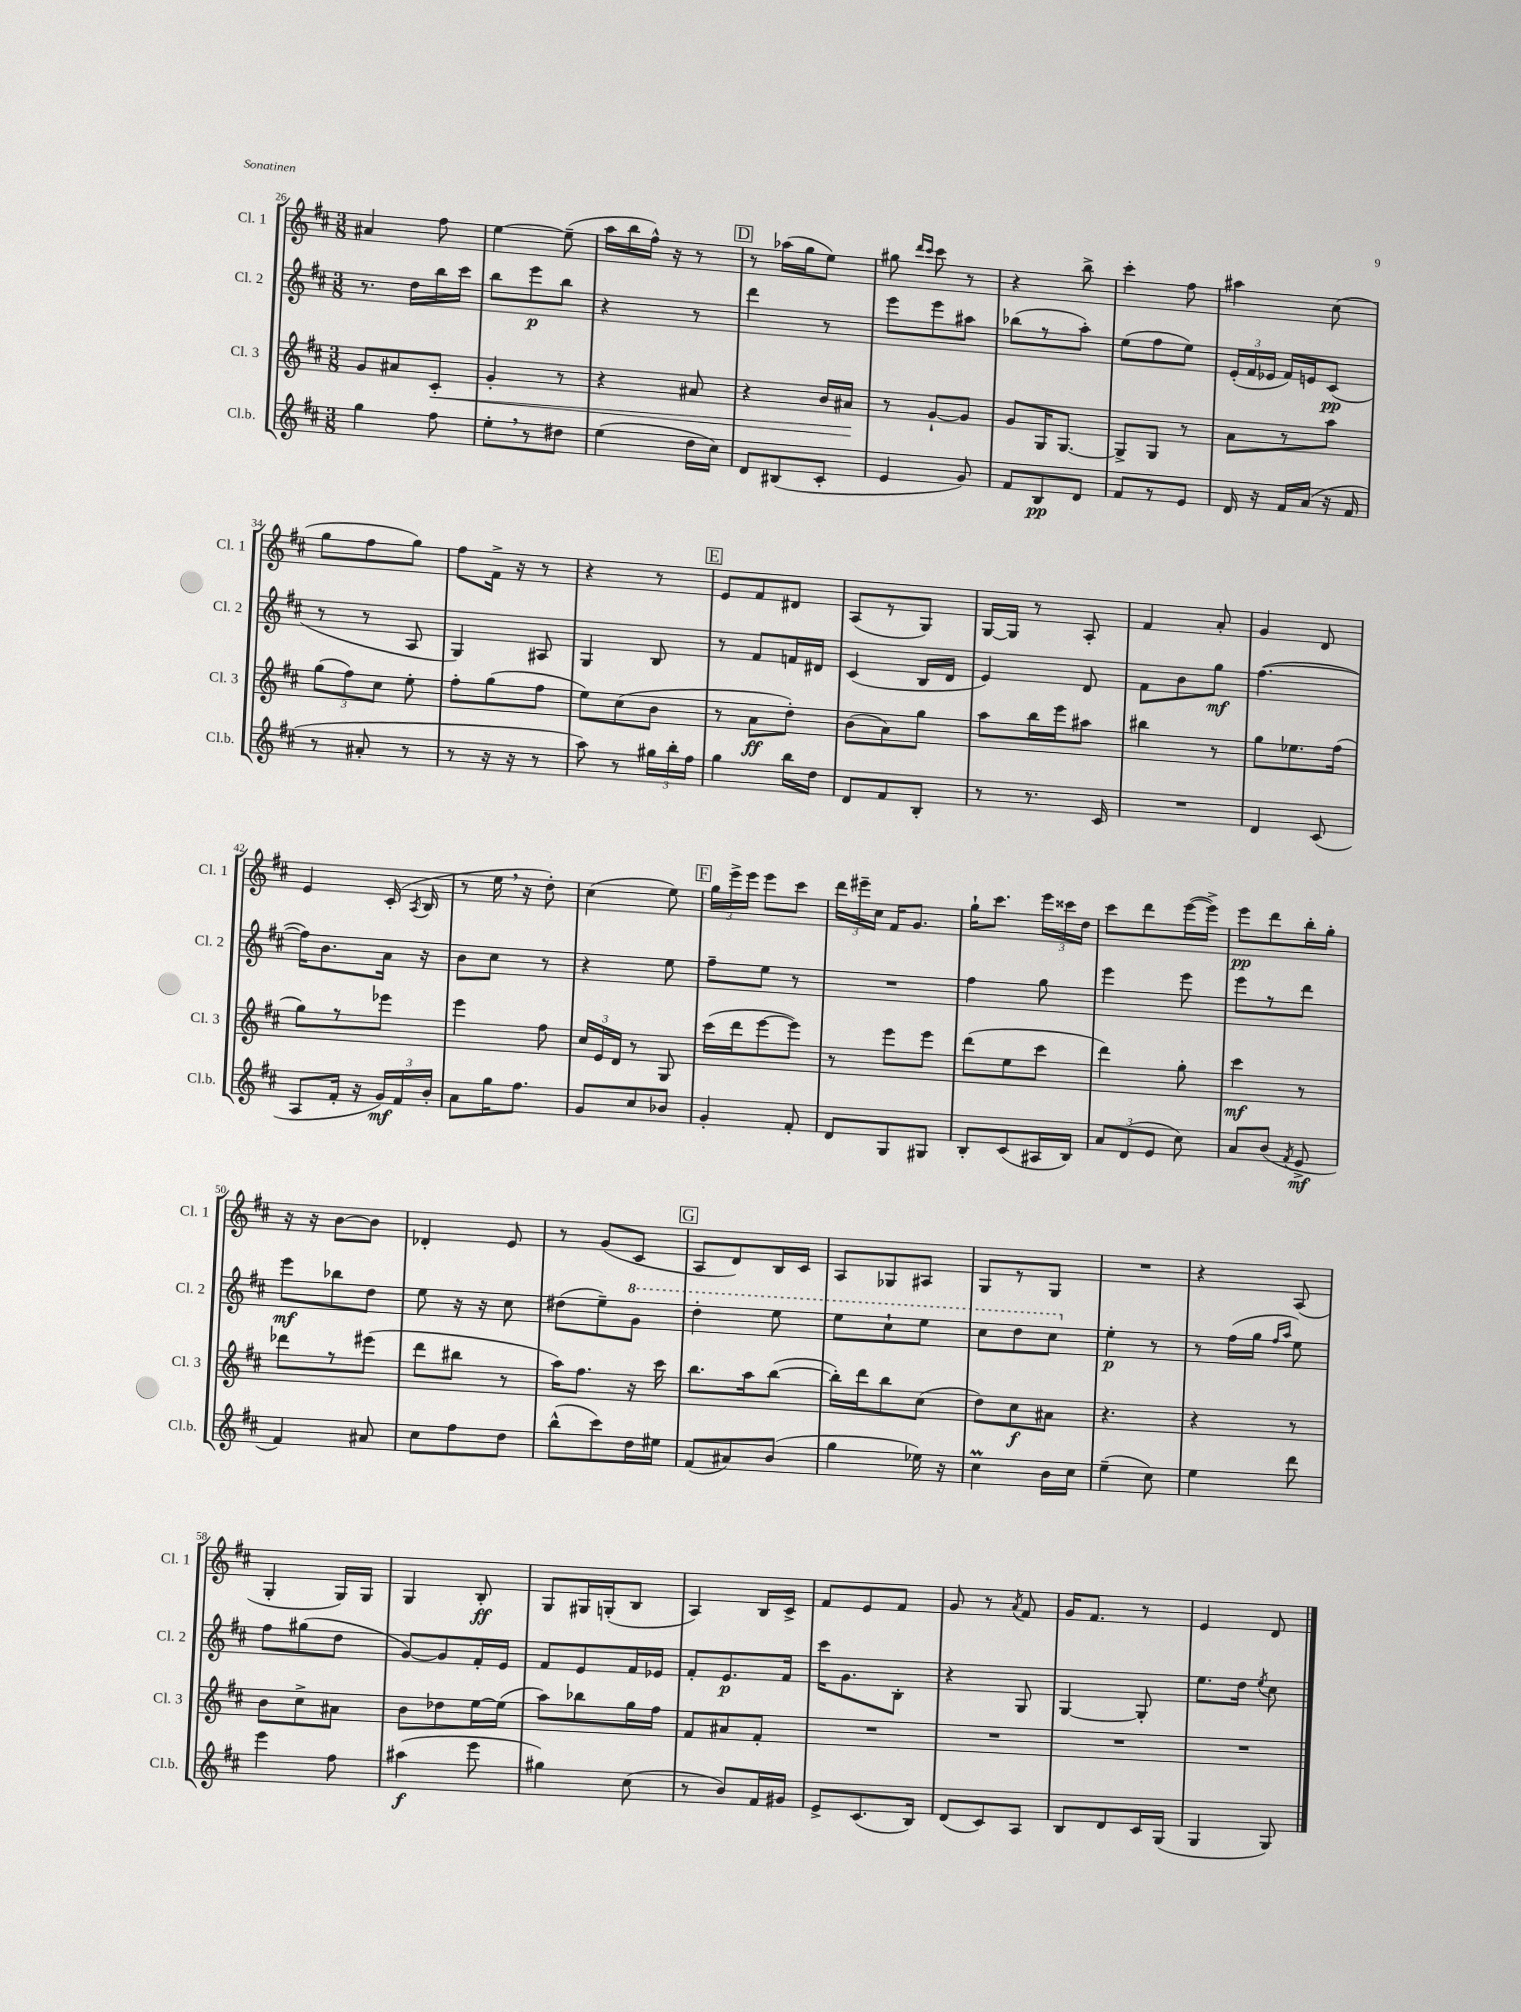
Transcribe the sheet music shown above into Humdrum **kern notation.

**kern	**dynam	**kern	**dynam	**kern	**dynam	**kern	**dynam
*part4	*part4	*part3	*part3	*part2	*part2	*part1	*part1
*staff4	*staff4	*staff3	*staff3	*staff2	*staff2	*staff1	*staff1
*I"Cl.b.	*	*I"Cl. 3	*	*I"Cl. 2	*	*I"Cl. 1	*
*I'Cl.b.	*	*I'Cl. 3	*	*I'Cl. 2	*	*I'Cl. 1	*
*clefG2	*	*clefG2	*	*clefG2	*	*clefG2	*
*k[f#c#]	*	*k[f#c#]	*	*k[f#c#]	*	*k[f#c#]	*
*M3/8	*	*M3/8	*	*M3/8	*	*M3/8	*
=26	=26	=26	=26	=26	=26	=26	=26
4gg\	.	8g/L	.	8.r	.	4a#X/	.
.	.	8a#X/	.	.	.	.	.
.	.	.	.	16dd\LL	.	.	.
!	!	!	!LO:HP:b	!	!	!	!
8ff#\	.	8c#'/J	<	16bb\	.	8ff#\	.
.	.	.	.	16ccc#\JJ	.	.	.
=27	=27	=27	=27	=27	=27	=27	=27
8ee',\L	.	4g'/	.	8bb\L	.	[4ee\	.
8r	.	.	.	8eee\	p	.	.
8dd#X\J	.	8r	.	8bb\J	.	(8ee~\]	.
=28	=28	=28	=28	=28	=28	=28	=28
(4ee\	.	4r	.	4r	.	16aa\LL	.
.	.	.	.	.	.	16bb\	.
.	.	.	.	.	.	16ff#^^\JJ)	.
.	.	.	.	.	.	16r	.
16dd\LL	.	8a#X/	.	8r	.	8r	.
16cc#\JJ)	.	.	.	.	.	.	.
!!LO:REH:place=s1:t=D
=29	=29	=29	=29	=29	=29	=29	=29
8d/L	.	4r	.	4ddd\	.	8r	.
(8B#X/	.	.	.	.	.	(16aa-X\LL	.
.	.	.	.	.	.	16gg\J	.
8c#'/J	.	16b/LL	.	8r	.	8ee\J)	.
.	.	16a#X/JJ	.	.	.	.	.
.	.	.	[	.	.	.	.
=30	=30	=30	=30	=30	=30	=30	=30
4e/	.	8r	.	8eee\L	.	8gg#X\	.
.	.	.	.	.	.	16qqddd/LL	.
.	.	.	.	.	.	16qqccc#/JJ	.
.	.	[8g`/L	.	8eee\	.	8ccc#\	.
8g/)	.	8g/J]	.	8aa#X\J	.	8r	.
=31	=31	=31	=31	=31	=31	=31	=31
8f#/L	.	8g/L	.	(8bb-X\L	.	4r	.
8B/	pp	16G/K	.	8r	.	.	.
.	.	[8.G/J	.	.	.	.	.
8d/J	.	.	.	8aa'\J)	.	8bb^\	.
=32	=32	=32	=32	=32	=32	=32	=32
8f#/L	.	8G^/L]	.	(8ee\L	.	4ccc#'\	.
8r	.	8G/J	.	8ff#\	.	.	.
8e/J	.	8r	.	8ee\J)	.	8ff#\	.
=33	=33	=33	=33	=33	=33	=33	=33
16d/	.	8a\L	.	(24e'/LL	.	4aa#X\	.
.	.	.	.	24f#/	.	.	.
16r	.	.	.	.	.	.	.
.	.	.	.	24e-X/JJ	.	.	.
16f#/LL	.	8r	.	16f#/LL)	.	.	.
(16a/JJ	.	.	.	16en/J	.	.	.
16r	.	8aa\J	.	(8c#/J	pp	(8cc#\	.
16f#/	.	.	.	.	.	.	.
!!LO:LB:g=z
=34	=34	=34	=34	=34	=34	=34	=34
8r	.	(12gg\L	.	8r	.	8gg\L	.
.	.	12ff#\)	.	.	.	.	.
8a#X'/	.	.	.	8r	.	8ff#\	.
.	.	12cc#\J	.	.	.	.	.
8r	.	8ee'\	.	8A/	.	8gg\J)	.
=35	=35	=35	=35	=35	=35	=35	=35
8r	.	8ff#'\L	.	4G/)	.	8ff#\L	.
16r	.	(8gg\	.	.	.	16f#^\Jk	.
16r	.	.	.	.	.	16r	.
8r	.	8ff#\J	.	8A#X/	.	8r	.
=36	=36	=36	=36	=36	=36	=36	=36
8aa\)	.	8ee\L)	.	4G/	.	4r	.
8r	.	(8cc#\	.	.	.	.	.
24gg#X\LL	.	8b\J	.	8B/	.	8r	.
24bb'\	.	.	.	.	.	.	.
24ff#\JJ	.	.	.	.	.	.	.
!!LO:REH:place=s1:t=E
=37	=37	=37	=37	=37	=37	=37	=37
4gg\	.	8r	.	8r	.	8e/L	.
.	.	8a\L	ff	8f#/L	.	8f#/	.
16bb\LL	.	8dd'\J)	.	16fn/L	.	8d#X/J	.
16dd\JJ	.	.	.	16d#X/JJ	.	.	.
=38	=38	=38	=38	=38	=38	=38	=38
8d/L	.	(8b\L	.	(4c#/	.	(8A/L	.
8f#/	.	8a\)	.	.	.	8r	.
8B'/J	.	8gg\J	.	16B/LL	.	8G/J)	.
.	.	.	.	16d/JJ	.	.	.
=39	=39	=39	=39	=39	=39	=39	=39
8r	.	8aa\L	.	4e/)	.	[16G/LL	.
.	.	.	.	.	.	16G/JJ]	.
8.r	.	16bb\L	.	.	.	8r	.
.	.	16eee\J	.	.	.	.	.
.	.	8aa#X\J	.	8d/	.	8A'/	.
16c#/	.	.	.	.	.	.	.
=40	=40	=40	=40	=40	=40	=40	=40
4.r	.	4bb#X\	.	8f#\L	.	4f#/	.
.	.	.	.	8b\	.	.	.
.	.	8r	.	8gg\J	mf	8a'/	.
=41	=41	=41	=41	=41	=41	=41	=41
4d/	.	8gg\L	.	([4.ff#\	.	4g/	.
.	.	8.ee-X\	.	.	.	.	.
(8c#/	.	.	.	.	.	8d/	.
.	.	(16ff#\Jk	.	.	.	.	.
!!LO:LB:g=z
=42	=42	=42	=42	=42	=42	=42	=42
8A/L	.	8gg\L)	.	16ff#\KL])	.	4e/	.
.	.	.	.	8.b\	.	.	.
16f#'/Jk	.	8r	.	.	.	.	.
16r	.	.	.	.	.	.	.
24g/LL)	mf	8eee-X\J	.	16a\Jk	.	(16c#'/	.
24f#/	.	.	.	.	.	.	.
.	.	.	.	.	.	8qA/	.
.	.	.	.	16r	.	16B/	.
24b'/JJ	.	.	.	.	.	.	.
=43	=43	=43	=43	=43	=43	=43	=43
8a\L	.	4eee\	.	8b\L	.	8r	.
16gg\K	.	.	.	8cc#\J	.	16ee,\	.
8.ff#\J	.	.	.	.	.	16r	.
.	.	8ff#\	.	8r	.	8dd'\)	.
=44	=44	=44	=44	=44	=44	=44	=44
8g/L	.	24cc#/LL	.	4r	.	(4cc#\	.
.	.	24e/	.	.	.	.	.
.	.	24d/JJ	.	.	.	.	.
8cc#/	.	8r	.	.	.	.	.
8b-X/J	.	8G/	.	8ee\	.	8ee\)	.
!!LO:REH:place=s1:t=F
=45	=45	=45	=45	=45	=45	=45	=45
4g'/	.	(16ccc#\LL	.	8ff#~\L	.	24gg\LL	.
.	.	.	.	.	.	24eee^\	.
.	.	16ddd\J	.	.	.	.	.
.	.	.	.	.	.	24eee\JJ	.
.	.	[8eee\	.	8ee\J	.	8eee\L	.
8f#'/	.	8eee\J])	.	8r	.	8ccc#\J	.
=46	=46	=46	=46	=46	=46	=46	=46
8d/L	.	8r	.	4.r	.	24ddd\LL	.
.	.	.	.	.	.	24eee#X~\	.
.	.	.	.	.	.	24cc#\JJ	.
8G/	.	8eee\L	.	.	.	16f#/KL	.
.	.	.	.	.	.	8.g/J	.
8G#X/J	.	8eee\J	.	.	.	.	.
=47	=47	=47	=47	=47	=47	=47	=47
8B'/L	.	(8ddd\L	.	4ff#\	.	16gg`\KL	.
.	.	.	.	.	.	8.ccc#\J	.
(8c#/	.	8ee\	.	.	.	.	.
16A#X/L	.	8ccc#\J	.	8gg\	.	24eee\LL	.
.	.	.	.	.	.	24ccc##X\	.
16B/JJ)	.	.	.	.	.	.	.
.	.	.	.	.	.	24dd\JJ	.
=48	=48	=48	=48	=48	=48	=48	=48
12a/L	.	4ddd\)	.	4eee\	.	8ccc#\L	.
(12d/	.	.	.	.	.	.	.
.	.	.	.	.	.	8ddd\	.
12e/J	.	.	.	.	.	.	.
8cc#\)	.	8gg'\	.	8eee\	.	([16eee\L	.
.	.	.	.	.	.	16eee^\JJ])	.
=49	=49	=49	=49	=49	=49	=49	=49
8a/L	.	4ccc#\	mf	8eee\L	.	8eee\L	pp
(8b/J	.	.	.	8r	.	8ddd\	.
8qf#/	.	.	.	.	.	.	.
8e^/	mf	8r	.	8ddd\J	.	16bb'\L	.
.	.	.	.	.	.	16gg'\JJ	.
!!LO:LB:g=z
=50	=50	=50	=50	=50	=50	=50	=50
4f#/)	.	8ddd-X\L	.	8eee\L	mf	16r	.
.	.	.	.	.	.	16r	.
.	.	8r	.	8bb-X\	.	[8b\L	.
8a#X/	.	(8eee#X\J	.	8dd\J	.	8b\J]	.
=51	=51	=51	=51	=51	=51	=51	=51
8cc#\L	.	8ddd\L	.	8ee\	.	4d-X'/	.
8ff#\	.	8bb#X\J	.	16r	.	.	.
.	.	.	.	16r	.	.	.
8dd\J	.	8r	.	8cc#\	.	8e/	.
=52	=52	=52	=52	=52	=52	=52	=52
(8bb^^\L	.	16aa\KL)	.	(8dd#X\L	.	8r	.
.	.	8.ff#\J	.	.	.	.	.
8ccc#\)	.	.	.	8ee~\)	.	(8g/L	.
*	*	*	*	*8va	*	*	*
16dd\L	.	16r	.	8gg\J	.	8c#/J	.
16ee#X\JJ	.	16ccc#\	.	.	.	.	.
!!LO:REH:place=s1:t=G
=53	=53	=53	=53	=53	=53	=53	=53
(8f#/L	.	8.bb\L	.	4ddd'\	.	8A/L	.
8a#X/)	.	.	.	.	.	8d/)	.
.	.	16aa\k	.	.	.	.	.
(8b/J	.	([8bb\J	.	8eee\	.	16B/L	.
.	.	.	.	.	.	16c#/JJ	.
=54	=54	=54	=54	=54	=54	=54	=54
4gg\	.	16bb'\LL])	.	8eee\L	.	8A/L	.
.	.	16ddd\J	.	.	.	.	.
.	.	8bb\	.	8ccc#`\	.	8G-X/	.
16ee-X\)	.	(8cc#\J	.	8eee\J	.	8A#X/J	.
16r	.	.	.	.	.	.	.
=55	=55	=55	=55	=55	=55	=55	=55
4cc#m\	.	8dd\L)	.	8ccc#\L	.	8G/L	.
.	.	8cc#\	f	8ddd\	.	8r	.
16b\LL	.	8a#X\J	.	8ccc#\J	.	8G/J	.
16cc#\JJ	.	.	.	.	.	.	.
=56	=56	=56	=56	=56	=56	=56	=56
*	*	*	*	*X8va	*	*	*
(4ee~\	.	4.r	.	4ee'\	p	4.r	.
8cc#\)	.	.	.	8r	.	.	.
=57	=57	=57	=57	=57	=57	=57	=57
4ee\	.	4r	.	8r	.	4r	.
.	.	.	.	(16ff#\LL	.	.	.
.	.	.	.	16gg\JJ	.	.	.
.	.	.	.	16qqff#/LL	.	.	.
.	.	.	.	16qqaa/JJ	.	.	.
8ddd\	.	8r	.	8ee\)	.	(8A/	.
!!LO:LB:g=z
=58	=58	=58	=58	=58	=58	=58	=58
4eee\	.	8b\L	.	8ff#\L	.	4G'/	.
.	.	8cc#^\	.	(8gg#X\	.	.	.
8ff#\	.	8a#X\J	.	8dd\J	.	16G/LL)	.
.	.	.	.	.	.	16G/JJ	.
=59	=59	=59	=59	=59	=59	=59	=59
(4aa#X\	f	8b\L	.	[8g/L)	.	4G/	.
.	.	8dd-X\	.	8g/]	.	.	.
8eee\	.	[16ee\L	.	16f#'/L	.	8B'/	ff
.	.	(16ee\JJ]	.	16e/JJ	.	.	.
=60	=60	=60	=60	=60	=60	=60	=60
4gg#X\)	.	8aa\L)	.	8f#/L	.	8G/L	.
.	.	8bb-X\	.	8e/	.	16G#X/L	.
.	.	.	.	.	.	(16Gn'/J	.
(8cc#\	.	16gg\L	.	16f#/L	.	8B/J	.
.	.	16ff#\JJ	.	16e-X/JJ	.	.	.
=61	=61	=61	=61	=61	=61	=61	=61
8r	.	8f#/L	.	8f#'/L	.	4A/)	.
8b/L)	.	8a#X/	.	8.e/	p	.	.
16f#/L	.	8f#'/J	.	.	.	16B/LL	.
16g#X/JJ	.	.	.	16f#/Jk	.	16c#^/JJ	.
=62	=62	=62	=62	=62	=62	=62	=62
8e^/L	.	4.r	.	16ccc#\KL	.	8f#/L	.
.	.	.	.	8.g\	.	.	.
(8.c#/	.	.	.	.	.	8e/	.
.	.	.	.	8B'\J	.	8f#/J	.
16B/Jk)	.	.	.	.	.	.	.
=63	=63	=63	=63	=63	=63	=63	=63
(8d/L	.	4.r	.	4r	.	8g/	.
8c#/)	.	.	.	.	.	8r	.
.	.	.	.	.	.	8qa/	.
8A/J	.	.	.	8G/	.	8f#/	.
=64	=64	=64	=64	=64	=64	=64	=64
8B/L	.	4.r	.	[4G/	.	16g/KL	.
.	.	.	.	.	.	8.f#/J	.
8d/	.	.	.	.	.	.	.
16c#/L	.	.	.	8G'/]	.	8r	.
(16G/JJ	.	.	.	.	.	.	.
=65	=65	=65	=65	=65	=65	=65	=65
4G/	.	4.r	.	8.ee\L	.	4e/	.
.	.	.	.	16dd\Jk	.	.	.
.	.	.	.	8qee/	.	.	.
8G/)	.	.	.	8cc#\	.	8d/	.
==	==	==	==	==	==	==	==
*-	*-	*-	*-	*-	*-	*-	*-
